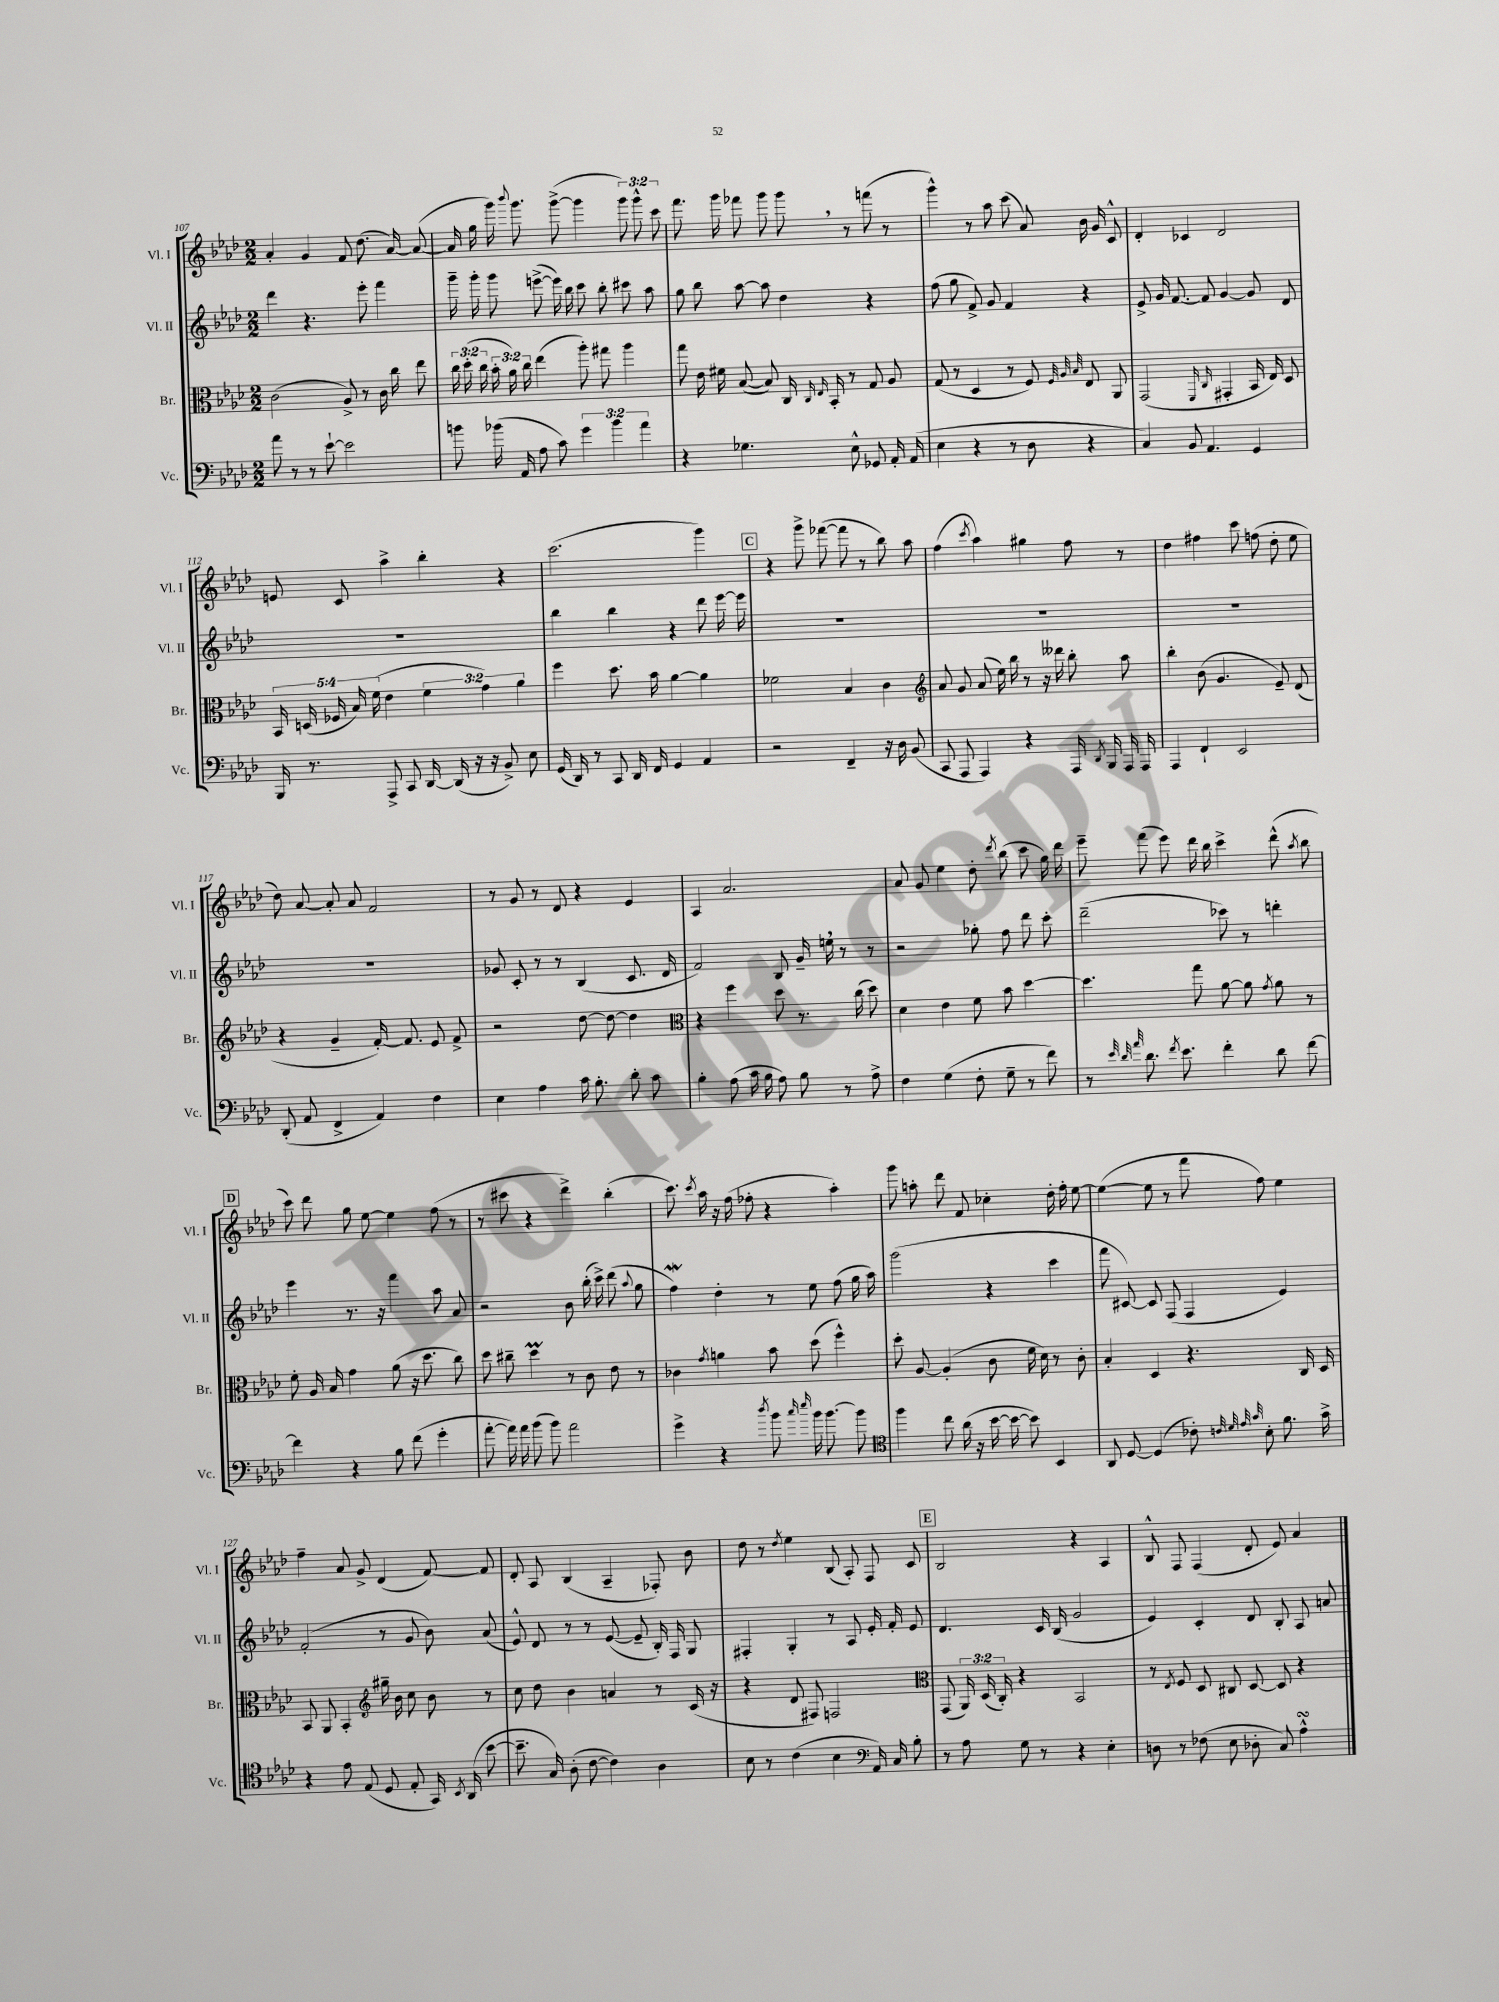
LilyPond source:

<<
\new StaffGroup <<
\new Staff = "s0" \with { instrumentName = "Vl. I" shortInstrumentName = "Vl. I" } {
    \clef treble \key aes \major \numericTimeSignature \time 2/2 \override Staff.TupletNumber.text = #tuplet-number::calc-fraction-text
    \autoBeamOff aes'4-. g'4 f'8 des''8.( aes'16~) aes'8~( |
    aes'16 g''16 g'''16) \appoggiatura { bes'''8 } g'''8. g'''8~->( g'''4 \tuplet 3/2 { g'''8) g'''8-^ c'''8 } |
    f'''8. g'''16 fes'''8 g'''8 g'''8 \breathe r8 f'''8( r8 |
    g'''4-^) r8 aes''8 c'''8( aes'8) bes'16 g'16 c'8-^ |
    des'4-. ces'4 des'2 |
    e'8 c'8 aes''4-> bes''4-. r4 |
    c'''2.( g'''4) |
    \mark \markup { \box "C" } r4 g'''8-> fes'''8~( fes'''8 r8 bes''8) aes''8 |
    f''4( \acciaccatura { c'''8 } aes''4) gis''4 f''8 r8 |
    des''4 fis''4 c'''8 f''8( des''8-. ees''8 |
    des''8) aes'8~ aes'8-. aes'8 f'2 |
    r8 g'8 r8 des'8 r4 ees'4 |
    aes4 aes'2. |
    aes'8 g'8 ees''4 des''8-. \acciaccatura { des'''8 } bes''8( c'''8 g''16) des'''16 |
    ees'''8-- f'''8( ees'''8) des'''16 bes''16 c'''4-> des'''8-^( \acciaccatura { aes''8 } bes''8 |
    \mark \markup { \box "D" } c'''8) des'''8 g''8 ees''8~ ees''4 f''8( r8 |
    r8 cis'''8 r4 des'''4->) bes''4-.( |
    c'''8.) \acciaccatura { c'''8 } aes''16 r16 f''16( fes''8-. r4 aes''4-.) |
    g'''8 a''8-. des'''8 f'8 ces''4-. des''16-. f''16-. ees''8~ |
    ees''4~( ees''8 r8 f'''8 f''8) ees''4 |
    f''4-- aes'8 g'8-> des'4( f'8~) f'8 |
    des'8-. aes8 bes4( aes4-- fes8-.) bes'8 |
    des''8 r8 \acciaccatura { des''8 } ees''4 bes8( aes8-.) f8 c'8 |
    \mark \markup { \box "E" } bes2 r4 aes4 |
    bes8-^ f8 f4( des'8-. ees'8) aes'4 \bar "|." |
}
\new Staff = "s1" \with { instrumentName = "Vl. II" shortInstrumentName = "Vl. II" } {
    \clef treble \key aes \major \numericTimeSignature \time 2/2
    \autoBeamOff des'''4 r4. ees'''8-. f'''4 |
    g'''16-- g'''16-. g'''8 e'''8~->( e'''16) bes''16 c'''8 bes''8-. cis'''8 aes''8 |
    g''8 bes''8 aes''8~ aes''8 des''4 r4 |
    f''8( g''8 f'8->) g'8 f'4 r4 |
    ees'8-> g'16 f'8.~ f'8 g'4~ g'8 des'8 |
    R1 |
    bes''4 bes''4 r4 des'''8 ees'''16~ ees'''16 |
    \mark \markup { \box "C" } R1 |
    R1 |
    R1 |
    R1 |
    ges'8 c'8-. r8 r8 bes4( c'8. des'16 |
    f'2) bes8 g'16-- e''16 \breathe r8 r8 |
    r2 ges''8-. f''8 des'''8 c'''8-. |
    des'''2--( ces'''8) r8 d'''4-. |
    \mark \markup { \box "D" } ees'''4 r8. r16 f'''4 aes''8 aes'8 |
    r2 bes'8 bes''16-.( c'''16->) des'''8( \appoggiatura { aes''8 } g''8 |
    f''4\mordent) des''4-. r8 ees''8 f''8( g''16 aes''16) |
    g'''2( r4 c'''4 |
    f'''8 cis'8~) cis'8 f8( f4 ees'4) |
    f'2-.( r8 g'8 bes'8) aes'8( |
    ees'8-^) des'8 r8 r8 ees'8~( ees'8-- bes16-.) f16 g8 |
    fis4-. g4-. r8 aes8 ees'16-. f'16-. ees'8 |
    \mark \markup { \box "E" } des'4. c'16 bes16( g'2 |
    ees'4) c'4-. des'8 bes8-. aes8 a'8 \bar "|." |
}
\new Staff = "s2" \with { instrumentName = "Br." shortInstrumentName = "Br." } {
    \clef alto \key aes \major \numericTimeSignature \time 2/2 \override Staff.TupletNumber.text = #tuplet-number::calc-fraction-text
    \autoBeamOff c'2( aes8->) r8 c'16 c''16 ees''8 |
    \tuplet 3/2 { c''16 des''16-.( c''16 } \tuplet 3/2 { bes'16-. aes'16) c''16 } ees''4( aes''8-.) gis''8 aes''4 |
    g''8 ees'16 fis'16 bes8~( bes8) c16 \grace { c16 ees16 } bes,16-. r8 g8 aes8 |
    g8( r8 des4 r8 f8) \grace { f32 aes32 bes32 } ees8 aes,8 |
    g,2( \grace { f,16 c16 } gis,4-. bes,16 ees16) des8 |
    \tuplet 5/4 { bes,16 d16( fes16 bes16) f'16( } ees'4 \tuplet 3/2 { f'4 g'4) aes'4 } |
    f''4 des''8. bes'16 aes'4~ aes'4 |
    \mark \markup { \box "C" } fes'2 bes4 c'4 |
    \clef treble aes'8 g'8 aes'8( ees''16) bes''16 r8 r16 deses'''16 bes''8-. aes''8 |
    bes''4-. bes'8( g'4. ees'8--) des'8( |
    r4 g'4-- f'16~-.) f'8. ees'8 f'8-> |
    r2 des''8~ des''8~ des''4 |
    \clef alto r4 f''4 des''8 r8. c''16( des''8) |
    des'4 ees'4 f'8 bes'8 des''4~ |
    des''4. g''8 aes'8~ aes'8 \acciaccatura { g'8 } aes'8 r8 |
    \mark \markup { \box "D" } f'8-. aes16 bes16 g'4 aes'8( r16 des''8. c''8) |
    des''8 cis''8-- des''4\prall r8 c'8 ees'8 r8 |
    ces'4 \acciaccatura { g'8 } a'4 bes'8 des''8( f''4-^) |
    des''8-. aes8~ aes4-.( c'8 f'16 des'16) r8 c'8-. |
    bes4-. des4 r4. c16 des16 |
    bes,8 aes,8 bes,4-. \clef treble gis''16-- bes'16 c''8 bes'8 r8 |
    c''8 des''8 bes'4 a'4 r8 c'16( r16 |
    r4 des'8 fis8) f2 |
    \mark \markup { \box "E" } \clef alto g,8( \tuplet 3/2 { aes,16) des16( c16-.) } r4 bes,2 |
    r8 \acciaccatura { ees8 } f8 des8 cis8 des8~ des8 r4 \bar "|." |
}
\new Staff = "s3" \with { instrumentName = "Vc." shortInstrumentName = "Vc." } {
    \clef bass \key aes \major \numericTimeSignature \time 2/2 \override Staff.TupletNumber.text = #tuplet-number::calc-fraction-text
    \autoBeamOff aes'8 r8 r8 ees'8~-! ees'2 |
    b'8 bes'16( aes,16 aes8 c'8) \tuplet 3/2 { g'4 bes'4 aes'4 } |
    r4 ges4. ees8-^ ges,8 aes,16-. aes,16( |
    ees4 r4 r8 des8 r4 |
    c4) bes,8 aes,4. g,4 |
    bes,,16 r8. aes,,8-> c,8 des,16~ des,16( r16 r16 bes,8->) ees8 |
    g,16( des,16) r8 c,8 des,16 f,16 g,4 aes,4 |
    \mark \markup { \box "C" } r2 f,4-- r16 des16 bes,8( |
    c,8 aes,,8 aes,,4) r4 aes,,16 \acciaccatura { des,8 } bes,,16 aes,,16 aes,,16 |
    aes,,4 f,4-! ees,2 |
    des,8-.( aes,8 f,4-> aes,4) f4 |
    ees4 aes4 c'16 bes8.-. des'8-. c'8 |
    bes4-. aes8( c'16 bes16 aes8) bes8 r8 aes8-> |
    f4 g4( f8-. g8-- r8 f'8) |
    r8 \grace { ees'32 des'32 aes'32 } des'8. \acciaccatura { f'8 } ees'8. f'4-. des'8 f'8~ |
    \mark \markup { \box "D" } f'4 r4 bes8 f'8( g'4-. |
    aes'8~-. aes'16) aes'16 bes'8( bes'8) aes'2 |
    g'4-> r4 \acciaccatura { des''8 } bes'8 \grace { c''16 ees''16 } bes'16 bes'8.~ bes'8 |
    \clef tenor f''4 c''8 aes'16( r16 bes'16~ bes'16~ bes'8) bes,4 |
    aes,8 des8~ des4( ces'8-.) \grace { c'32 des'32 ees'32 g'32 } bes8-. f'8. g'16-> |
    r4 ees'8 ees8( des8 ees8-. g,16) \acciaccatura { bes,8 } aes,16( bes'8~ |
    bes'8.-- g16) aes8-.( c'8~ c'4) aes4 |
    bes8 r8 c'4( bes4 \clef bass aes,16) c16 bes8-. |
    \mark \markup { \box "E" } r8 aes8 g8 r8 r4 ees4-. |
    d8 r8 fes8( ees8 des8-. c8) aes4-^\turn \bar "|." |
}
>>
>>
\layout { \context { \Score currentBarNumber = #107 } }
